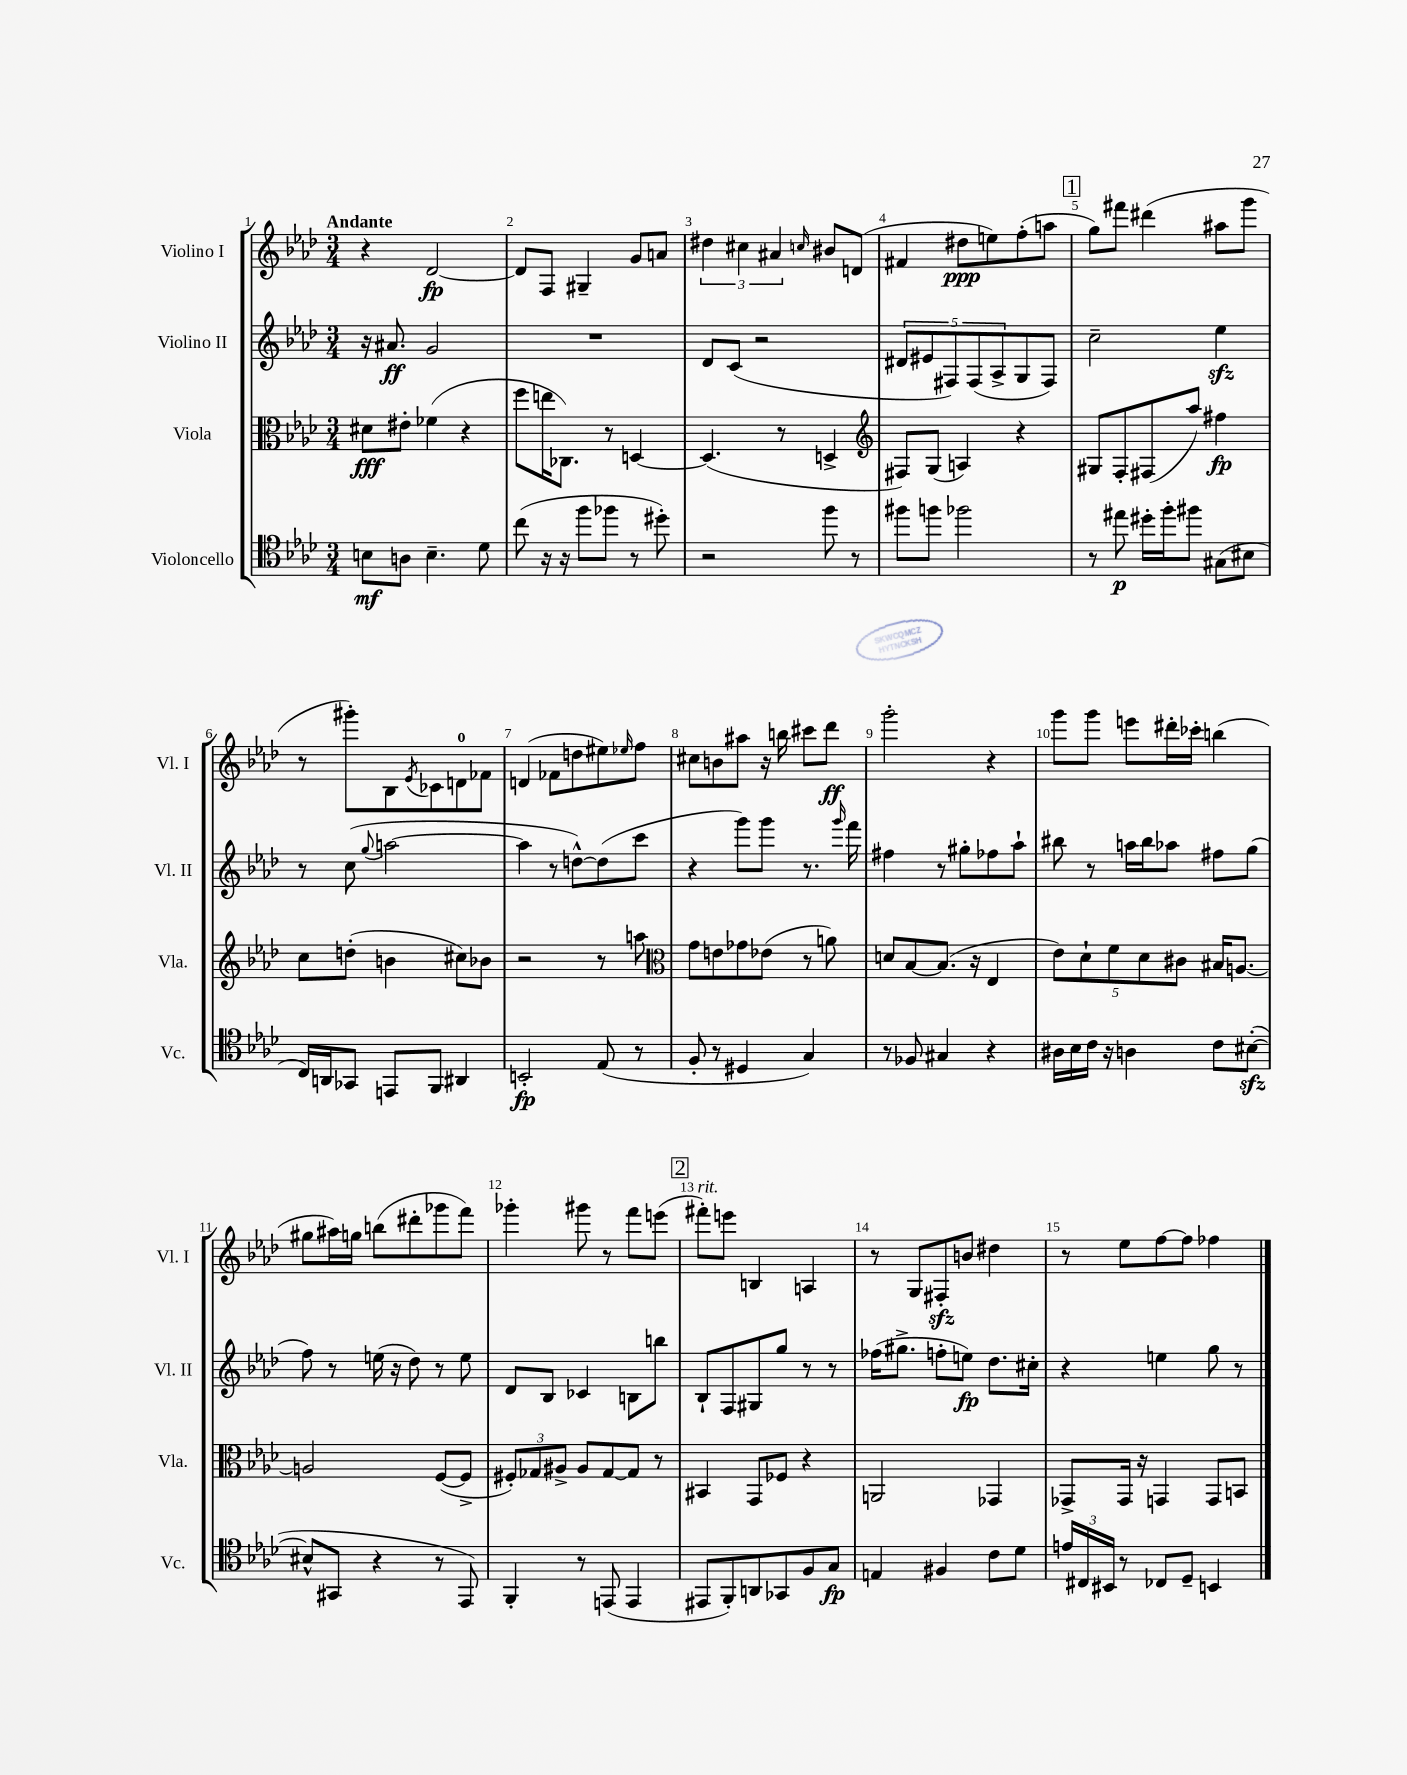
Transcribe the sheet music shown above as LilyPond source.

<<
\new StaffGroup <<
\new Staff = "s0" \with { instrumentName = "Violino I" shortInstrumentName = "Vl. I" } {
    \clef treble \key aes \major \numericTimeSignature \time 3/4 \tempo "Andante"
    r4 des'2~\fp |
    des'8 f8 gis4-- g'8 a'8 |
    \tuplet 3/2 { dis''4 cis''4 ais'4 } \grace { c''16 } bis'8 d'8( |
    fis'4 dis''8\ppp e''8) f''8-.( a''8 |
    \mark \markup { \box "1" } g''8) fis'''8 dis'''4( ais''8 g'''8 |
    r8 gis'''8-.) bes8 \acciaccatura { ees'8 } ces'8 d'8-0 fes'8 |
    d'4( fes'8 d''8 eis''8) \grace { ees''16 } f''8 |
    cis''8 b'8 ais''8 r16 b''16 cis'''8 des'''8\ff |
    g'''2-. r4 |
    g'''8 g'''8 e'''8 dis'''16-. ces'''16-. b''4( |
    gis''8 ais''16) g''16 b''8( dis'''8-. ges'''8 f'''8) |
    ges'''4-. gis'''8 r8 f'''8 e'''8( |
    \mark \markup { \box "2" } fis'''8-.^\markup { \italic "rit." }) e'''8 b4 a4 |
    r8 g8 fis8-.\sfz b'8 dis''4 |
    r8 ees''8 f''8~ f''8 fes''4 \bar "|." |
}
\new Staff = "s1" \with { instrumentName = "Violino II" shortInstrumentName = "Vl. II" } {
    \clef treble \key aes \major \numericTimeSignature \time 3/4
    r16 ais'8.\ff g'2 |
    R2. |
    des'8 c'8( r2 |
    \tuplet 5/4 { dis'8 eis'8 fis8) fis8( aes8-> } g8 fis8) |
    \mark \markup { \box "1" } c''2-- ees''4\sfz |
    r8 c''8( \appoggiatura { g''8 } a''2~ |
    a''4 r8 d''8~-^) d''8( c'''8 |
    r4 g'''8) g'''8 r8. \grace { g'''16 } f'''16 |
    fis''4 r8 gis''8-. fes''8 aes''8-! |
    bis''8 r8 a''16 bis''16 aes''8 fis''8 g''8( |
    f''8) r8 e''16( r16 des''8) r8 e''8 |
    des'8 bes8 ces'4 b8 b''8 |
    \mark \markup { \box "2" } bes8-! f8 gis8 g''8 r8 r8 |
    fes''16( gis''8.-> f''8-. e''8\fp) des''8. cis''16-. |
    r4 e''4 g''8 r8 \bar "|." |
}
\new Staff = "s2" \with { instrumentName = "Viola" shortInstrumentName = "Vla." } {
    \clef alto \key aes \major \numericTimeSignature \time 3/4
    dis'8\fff eis'8-. fes'4( r4 |
    f''8 e''16 ces8.) r8 d4~ |
    d4.( r8 d4-> |
    \clef treble fis8) g8( a4) r4 |
    \mark \markup { \box "1" } gis8 f8-. fis8( aes''8) fis''4\fp |
    c''8 d''8-.( b'4 cis''8) bes'8 |
    r2 r8 a''8 |
    \clef alto g'8 e'8 ges'8 ees'8( r8 a'8) |
    d'8 bes8~ bes8.( r16 ees4 |
    \tuplet 5/4 { ees'8) des'8-! f'8 des'8 cis'8 } bis16 a8.~ |
    a2 f8~( f8-> |
    \tuplet 3/2 { fis8-.) ges8 ais8-> } ais8 ges8~ ges8 r8 |
    \mark \markup { \box "2" } bis,4 g,8 fes8 r4 |
    a,2 ges,4 |
    ges,8-> ges,16 r16 g,4 g,8 b,8 \bar "|." |
}
\new Staff = "s3" \with { instrumentName = "Violoncello" shortInstrumentName = "Vc." } {
    \clef tenor \key aes \major \numericTimeSignature \time 3/4
    b8\mf a8 b4.-- des'8 |
    c''8( r16 r16 f''8 fes''8 r8 dis''8-.) |
    r2 f''8 r8 |
    fis''8 f''8 fes''2 |
    \mark \markup { \box "1" } r8 eis''8\p dis''16-. f''16-. fis''8 gis8( bis8 |
    c16) a,16 ges,8 e,8 f,8 ais,4 |
    b,2-.\fp ees8( r8 |
    f8-. r8 dis4 g4) |
    r8 fes8 gis4 r4 |
    ais16 bes16 c'16 r16 a4 c'8 bis8~-.\sfz( |
    bis8-^ gis,8 r4 r8 ees,8) |
    f,4-. r8 e,8( e,4 |
    \mark \markup { \box "2" } eis,8 f,8-.) a,8 ges,8 f8 g8\fp |
    e4 fis4 c'8 des'8 |
    \tuplet 3/2 { e'16 cis16 bis,16 } r8 ces8 des8-- b,4 \bar "|." |
}
>>
>>
\layout { \context { \Score \override BarNumber.break-visibility = ##(#f #t #t) barNumberVisibility = #all-bar-numbers-visible } }
